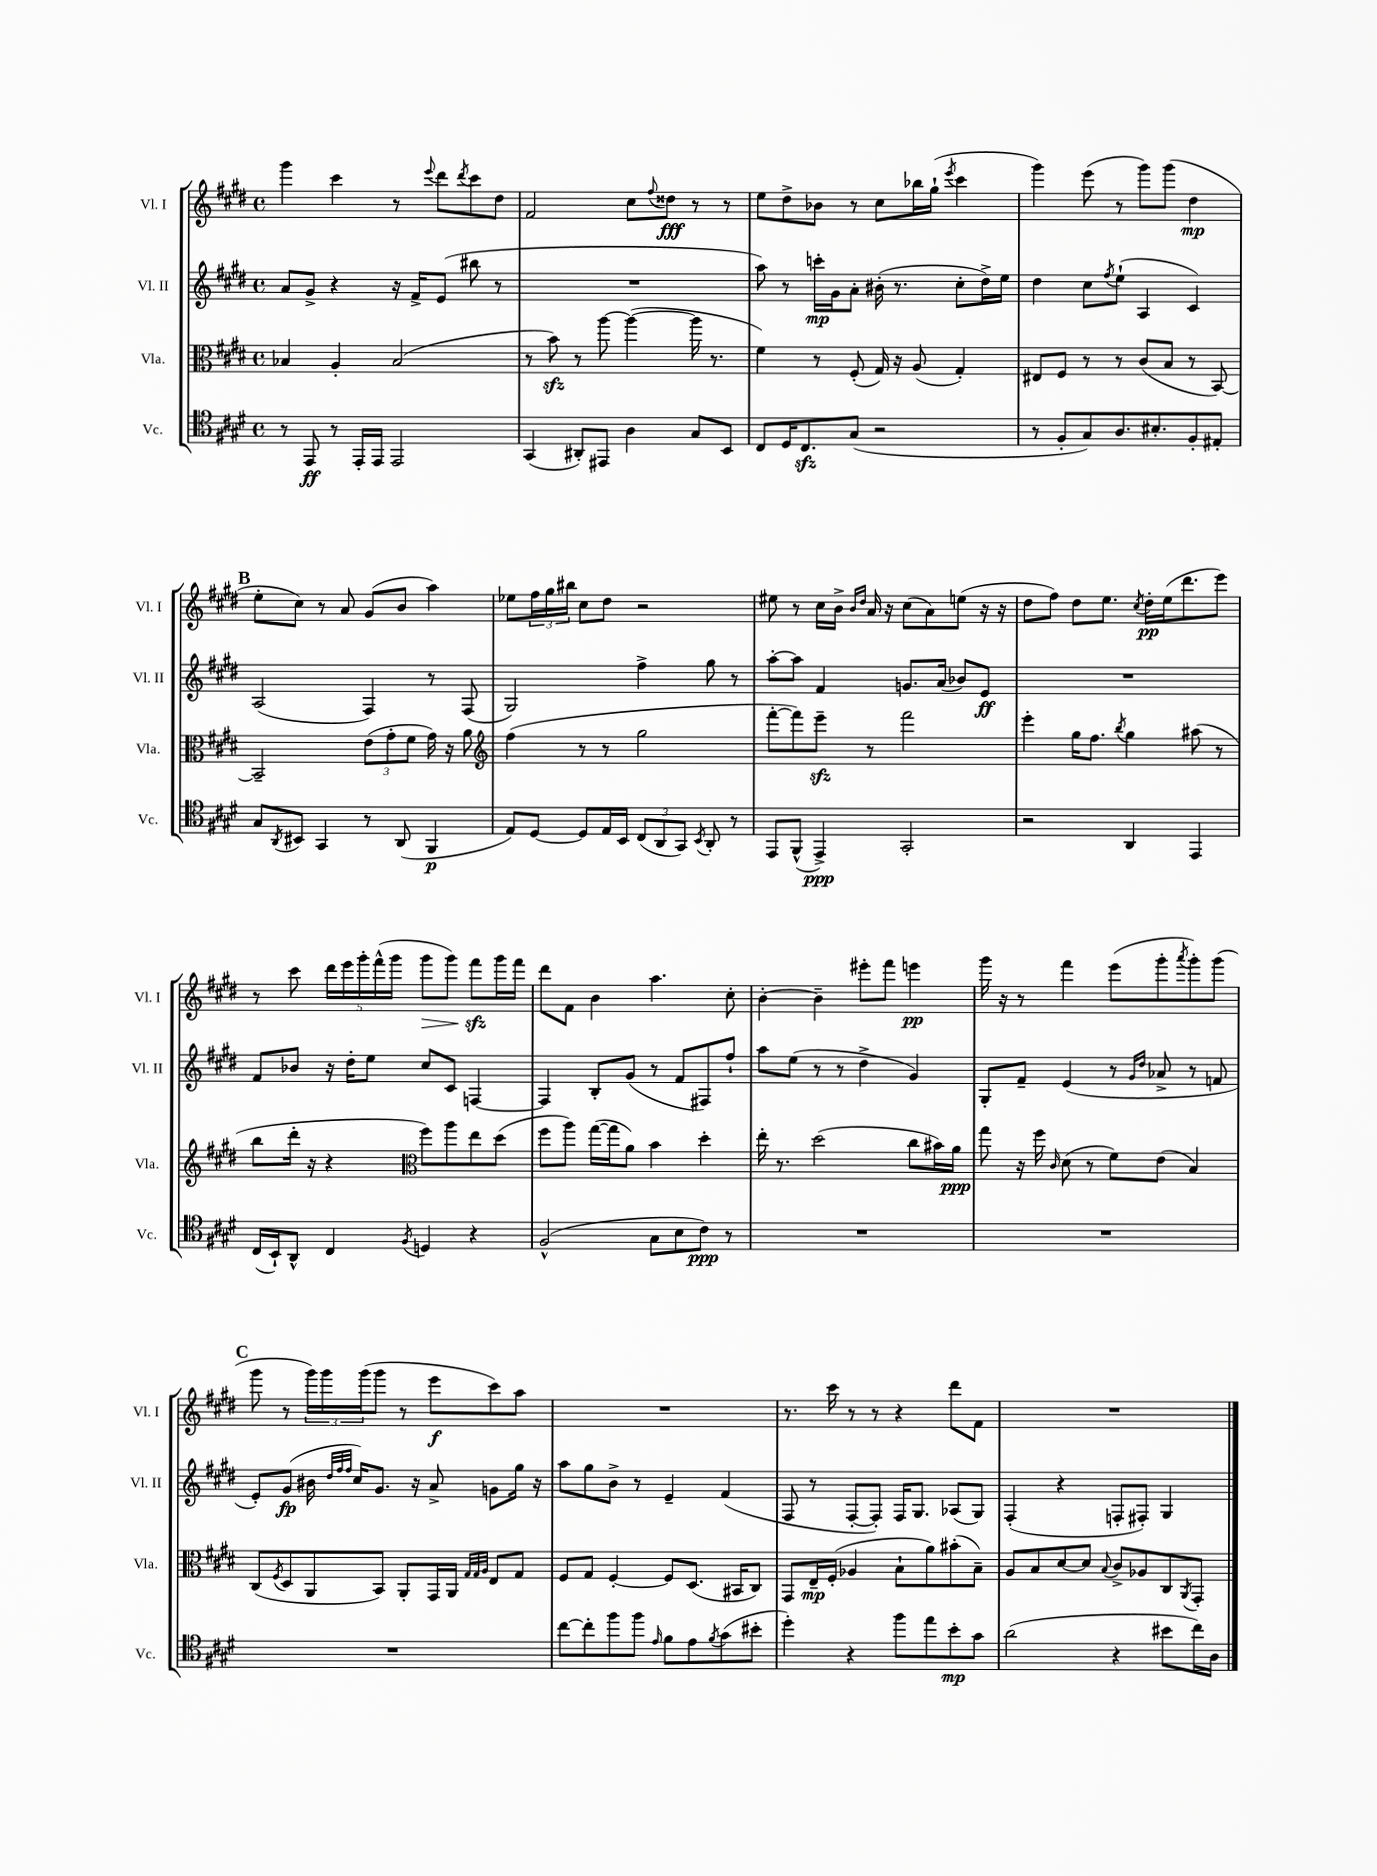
<<
\new StaffGroup <<
\new Staff = "s0" \with { instrumentName = "Vl. I" shortInstrumentName = "Vl. I" } {
    \clef treble \key e \major \defaultTimeSignature \time 4/4
    gis'''4 cis'''4 r8 \appoggiatura { e'''8 } dis'''8 \acciaccatura { dis'''8 } cis'''8 dis''8 |
    fis'2 cis''8 \appoggiatura { fis''8 } disis''8\fff r8 r8 |
    e''8 dis''8-> bes'8 r8 cis''8 bes''16 gis''16-!( \acciaccatura { e'''8 } cis'''4 |
    gis'''4) e'''8( r8 gis'''8) gis'''8( dis''4\mp |
    \mark \markup { \bold "B" } e''8-. cis''8) r8 a'8 gis'8( b'8 a''4) |
    ees''8 \tuplet 3/2 { fis''16 gis''16 bis''16 } cis''8 dis''8 r2 |
    eis''8 r8 cis''16 b'16-> \grace { b'16 dis''16 } a'16 r16 cis''8( a'8) e''8( r16 r16 |
    dis''8 fis''8) dis''8 e''8. \acciaccatura { cis''8 } dis''16-.\pp e''16( dis'''8. e'''8) |
    r8 cis'''8 \tuplet 5/4 { dis'''16 e'''16 gis'''16-. fis'''16-^( gis'''16 } gis'''8\> gis'''8) fis'''8\sfz\! gis'''16 fis'''16 |
    dis'''8 fis'8 b'4 a''4. cis''8-. |
    b'4~-. b'4-- eis'''8-. fis'''8 e'''4\pp |
    gis'''16 r16 r8 fis'''4 e'''8( gis'''8-. \acciaccatura { a'''8 } gis'''8-.) gis'''8( |
    \mark \markup { \bold "C" } gis'''8 r8 \tuplet 3/2 { gis'''16) gis'''16 gis'''16( } gis'''8 r8 e'''8\f cis'''8) a''8 |
    R1 |
    r8. cis'''16 r8 r8 r4 dis'''8 fis'8 |
    R1 \bar "|." |
}
\new Staff = "s1" \with { instrumentName = "Vl. II" shortInstrumentName = "Vl. II" } {
    \clef treble \key e \major \defaultTimeSignature \time 4/4
    a'8 gis'8-> r4 r16 fis'16-> e'8( bis''8 r8 |
    R1 |
    a''8) r8 c'''16-.\mp gis'16 a'8-. bis'16-.( r8. cis''8-. dis''16->) e''16 |
    dis''4 cis''8 \acciaccatura { fis''8 } e''8-!( a4 cis'4) |
    \mark \markup { \bold "B" } a2( fis4) r8 fis8( |
    gis2) fis''4-> gis''8 r8 |
    a''8~-. a''8 fis'4 g'8. a'16( bes'8) e'8\ff |
    R1 |
    fis'8 bes'8 r16 dis''16-. e''8 cis''8 cis'8 f4~ |
    f4 b8-. gis'8( r8 fis'8 fis8) fis''8-! |
    a''8 e''8( r8 r8 dis''4-> gis'4) |
    gis8-. fis'8-- e'4( r8 \grace { gis'16 dis''16 } aes'8-> r8 f'8 |
    \mark \markup { \bold "C" } e'8-.) gis'8\fp( bis'16 \grace { dis''32 fis''32 fis''32 } cis''16) gis'8. r16 a'8-> g'8 gis''16 r16 |
    a''8 gis''8 b'8-> r8 e'4-- fis'4( |
    fis8 r8 fis8~-. fis8-.) fis16 gis8. aes8( gis8) |
    fis4-.( r4 f8-. fis8-.) gis4 \bar "|." |
}
\new Staff = "s2" \with { instrumentName = "Vla." shortInstrumentName = "Vla." } {
    \clef alto \key e \major \defaultTimeSignature \time 4/4
    bes4 a4-. bes2( |
    r8 b'8\sfz) r8 a''8~ a''4~( a''16 r8. |
    fis'4) r8 fis8-.( gis16) r16 a8( gis4-.) |
    eis8 fis8 r8 r8 cis'8( b8 r8 b,8~) |
    \mark \markup { \bold "B" } b,2-- \tuplet 3/2 { e'8( gis'8-. fis'8 } gis'16) r16 a'8 |
    \clef treble fis''4( r8 r8 gis''2 |
    fis'''8~-. fis'''8) e'''8--\sfz r8 fis'''2 |
    e'''4-. gis''16 fis''8. \acciaccatura { b''8 } gis''4 ais''8( r8 |
    b''8 dis'''16-. r16 r4 \clef alto fis''8) a''8 e''8 dis''8( |
    fis''8 a''8) gis''16~( gis''16 a'8) b'4 dis''4-. |
    e''16-. r8. dis''2( cis''8 bis'16) a'16\ppp |
    gis''8 r16 fis''16 \grace { cis'16 } dis'8( r8 fis'8) e'8( b4) |
    \mark \markup { \bold "C" } cis8( \acciaccatura { fis8 } dis8 a,8 b,8) a,8-. gis,16 a,16 \grace { gis32 gis32 a32 } e8 gis8 |
    fis8 gis8 fis4~-. fis8 dis8.( bis,16 cis8) |
    gis,8 e16--\mp fis16-.( aes4 b8-! a'8) bis'8-.( b8--) |
    a8 b8 dis'8~ dis'8 \appoggiatura { b8 } cis'8-> aes8 cis8 \acciaccatura { a,8 } gis,8-. \bar "|." |
}
\new Staff = "s3" \with { instrumentName = "Vc." shortInstrumentName = "Vc." } {
    \clef tenor \key e \major \defaultTimeSignature \time 4/4
    r8 e,8\ff r8 e,16-. e,16 e,2 |
    gis,4( ais,8-.) eis,8 a4 gis8 b,8 |
    cis8 dis16 cis8.\sfz gis8( r2 |
    r8 fis8-. gis8) a8. bis8.-. fis8-. eis8-. |
    \mark \markup { \bold "B" } gis8 \acciaccatura { a,8 } bis,8 gis,4 r8 a,8( fis,4\p |
    e8) dis8~ dis8 e16 b,16 \tuplet 3/2 { cis8( a,8 gis,8) } \acciaccatura { b,8 } a,8-. r8 |
    e,8 fis,8-^( e,4->\ppp) gis,2-. |
    r2 a,4 e,4 |
    cis16( b,16-!) a,8-^ cis4 \acciaccatura { fis8 } d4 r4 |
    fis2-^( gis8 b8 cis'8\ppp) r8 |
    R1 |
    R1 |
    \mark \markup { \bold "C" } R1 |
    cis''8~ cis''8-. fis''8 fis''8 \grace { e'16 } fis'8 e'8 \acciaccatura { fis'8 } gis'8( bis'8-. |
    dis''4-.) r4 fis''8 e''8 b'8-.\mp gis'8 |
    a'2( r4 bis'8 cis''16) a16 \bar "|." |
}
>>
>>
\layout { \context { \Score \remove "Bar_number_engraver" } }
